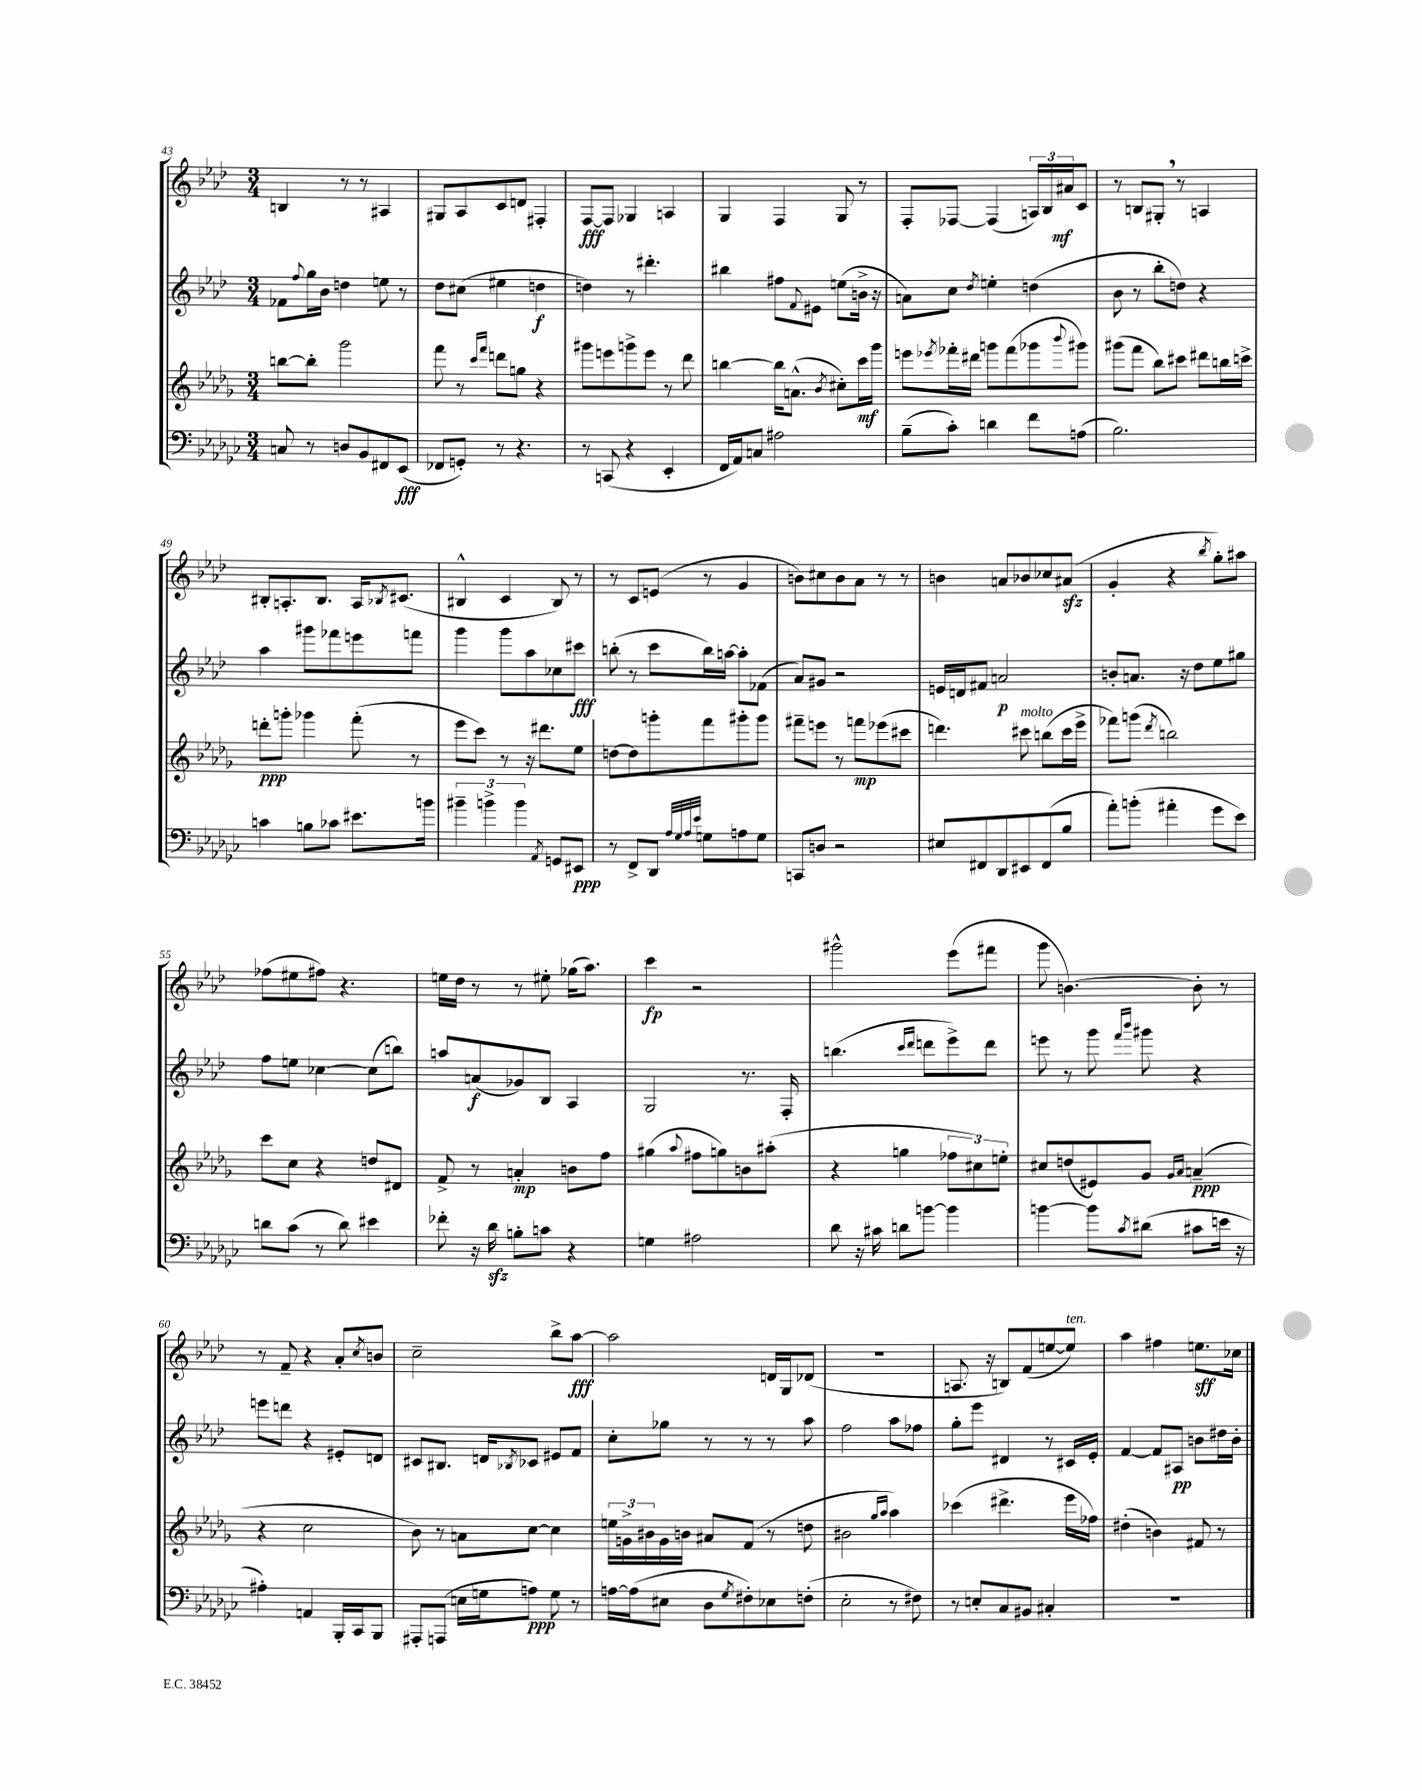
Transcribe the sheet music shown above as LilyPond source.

<<
\new StaffGroup <<
\new Staff = "s0" {
    \clef treble \key aes \major \numericTimeSignature \time 3/4
    b4 r8 r8 ais4 |
    gis8 aes8 c'8 d'8 fis4-. |
    f8~\fff f8 ges4 a4 |
    g4 f4 g8 r8 |
    f8-. fes8~ fes4( \tuplet 3/2 { a16) bes16 ais'16\mf } c'8 |
    r8 b8 gis8-. \breathe r8 a4 |
    bis8-. a8.-. bis8. a16 \acciaccatura { bes8 } cis'8.( |
    bis4-^ c'4 bis8) r8 |
    r8 c'8 e'8( r8 g'4 |
    b'8) cis''8 b'8 aes'8 r8 r8 |
    b'4 a'8 bes'8 ces''8 ais'8\sfz( |
    g'4-. r4 \acciaccatura { bes''8 } g''8-.) ais''8 |
    fes''8( eis''8 fis''8) r4. |
    e''16 des''16 r8 r8 eis''8-. ges''16( aes''8.) |
    c'''4\fp r2 |
    gis'''2-^ ees'''8( fis'''8 |
    g'''8 b'4.~) b'8-. r8 |
    r8 f'8-- r4 aes'8-. \acciaccatura { c''8 } b'8 |
    c''2-- bes''8-> aes''8~\fff |
    aes''2 d'16 g16 des'8( |
    R2. |
    a8. r16 b8) f'8( e''8~ e''8^\markup { \italic "ten." }) |
    aes''4 fis''4 e''8.\sff ces''16 \bar "|." |
}
\new Staff = "s1" {
    \clef treble \key aes \major \numericTimeSignature \time 3/4
    fes'8 \appoggiatura { f''8 } g''16 bes'16 d''4 e''8 r8 |
    des''8 cis''8( eis''4 d''4\f |
    d''4) r8 dis'''4.-. |
    bis''4 fis''8 \appoggiatura { f'8 } eis'8 e''8( b'16-> r16 |
    a'8) c''8 \acciaccatura { des''8 } e''4-. d''4( |
    bes'8 r8 bes''8-. d''8) r4 |
    aes''4 gis'''8 fes'''8 e'''8 f'''8 |
    g'''4 g'''8 aes''8 ces''8 cis'''8\fff |
    b''8-.( r8 c'''8 b''16) a''16~ a''8-. fes'8( |
    aes'8) gis'8 r2 |
    e'16 d'16 fis'8 a'2\p |
    b'8-. a'8. r16 des''8 ees''8 gis''8 |
    f''8 e''8 ces''4~ ces''8( b''8) |
    a''8 a'8\f( ges'8) bes8 aes4 |
    g2 r8. f16-. |
    b''4.( \grace { c'''16 des'''16 } d'''8 ees'''8->) d'''8 |
    e'''8 r8 g'''8 \grace { f'''16 bes'''16 } gis'''8 r4 |
    e'''8 d'''8 r4 eis'8-. d'8 |
    cis'8 bis8. d'16 \acciaccatura { bes8 } ces'8 eis'8 f'8 |
    c''8-. ges''8 r8 r8 r8 aes''8 |
    f''2 aes''8 fes''8 |
    g''8-. ees'''8 dis'4 r8 cis'16 ees'16-. |
    f'4~ f'8 ais8\pp b'8 dis''16 b'16-. \bar "|." |
}
\new Staff = "s2" {
    \clef treble \key des \major \numericTimeSignature \time 3/4
    b''8~ b''8-. ges'''2 |
    f'''8 r8 \grace { c'''16 f'''16 } d'''8 g''8 r4 |
    gis'''8 e'''8 g'''8-> e'''8 r8 des'''8 |
    b''4~ b''16 a'8.-^( \acciaccatura { bes'8 } cis''8-.) c'''16\mf ges'''16 |
    e'''8 \acciaccatura { ees'''8 } fes'''16-. dis'''16 g'''8 fes'''8( ges'''8 \appoggiatura { bes'''8 } gis'''8) |
    gis'''8( f'''8 bes''8) cis'''8 dis'''8 b''16 c'''16-> |
    d'''8-.\ppp g'''8-. ges'''4 f'''8-.( r8 |
    ees'''8 c'''8) r8 r16 dis'''8. ees''8 |
    d''8~ d''8 g'''8-. f'''8 gis'''8-. gis'''8 |
    fis'''8-- e'''8 r8 f'''8\mp ees'''8( cis'''8 |
    d'''4.) cis'''8^\markup { \italic "molto" } b''8( cis'''16 ees'''16-> |
    fes'''8) g'''8( \acciaccatura { des'''8 } b''2) |
    c'''8 c''8 r4 d''8 dis'8 |
    f'8-> r8 a'4-.\mp b'8 f''8 |
    gis''4( \appoggiatura { aes''8 } fis''8 g''8) b'8 ais''8-.( |
    r4 g''4 \tuplet 3/2 { fes''8 cis''8) e''8-. } |
    cis''8 d''8( eis'8) ges'8 \grace { ges'16 aes'16 } a'4--\ppp( |
    r4 c''2 |
    bes'8) r8 a'8 c''8~ c''4 |
    \tuplet 3/2 { e''16 g'16-> bis'16 } g'16 b'16 ais'8 f'8( r8 d''8 |
    bis'2 \grace { ges''16 aes''16 } aes''4) |
    ces'''4( dis'''4.-> ees'''16 fes''16) |
    dis''4-.( b'4) fis'8 r8 \bar "|." |
}
\new Staff = "s3" {
    \clef bass \key ges \major \numericTimeSignature \time 3/4
    c8 r8 d8 bes,8 fis,8 ees,8\fff( |
    fes,8 g,8-.) r8 r4. |
    r8 c,8( r4 ees,4-. |
    f,16 aes,16) c8 ais2 |
    bes8--( ces'8-.) d'4 f'8 a8( |
    bes2.) |
    c'4 b8 ces'8 eis'8. b'16 |
    \tuplet 3/2 { bis'4-- b'4-> b'4 } \acciaccatura { aes,8 } g,8 eis,8\ppp |
    r8 f,8-> des,8 \grace { aes32 ges32 aes32 ees'32 } g8 a8 g8 |
    c,8 d8 r2 |
    eis8 fis,8 des,8 eis,8 fis,8( bes8 |
    aes'8-.) b'8-.( ais'4-. ges'8 ees'8) |
    d'8 ces'8( r8 d'8) eis'4 |
    fes'8-. r16 des'16\sfz b8-. c'8 r4 |
    g4 ais2 |
    des'8 r16 cis'16 d'8 b'8~ b'4 |
    b'4~ b'8 \acciaccatura { ces'8 } dis'8( cis'8 e'16 r16 |
    ais4-.) a,4 bes,,16-. ces,16 bes,,8 |
    ais,,8-. a,,8( e16 g16 a8\ppp) g8 r8 |
    a16~ a16( eis8 des8 \acciaccatura { ges8 } fis8-.) ees8 f8-.( |
    ees2-. r8 fis8) |
    r8 e8-. ces8 bis,8 cis4-. |
    R2. \bar "|." |
}
>>
>>
\layout { \context { \Score currentBarNumber = #43 } }
